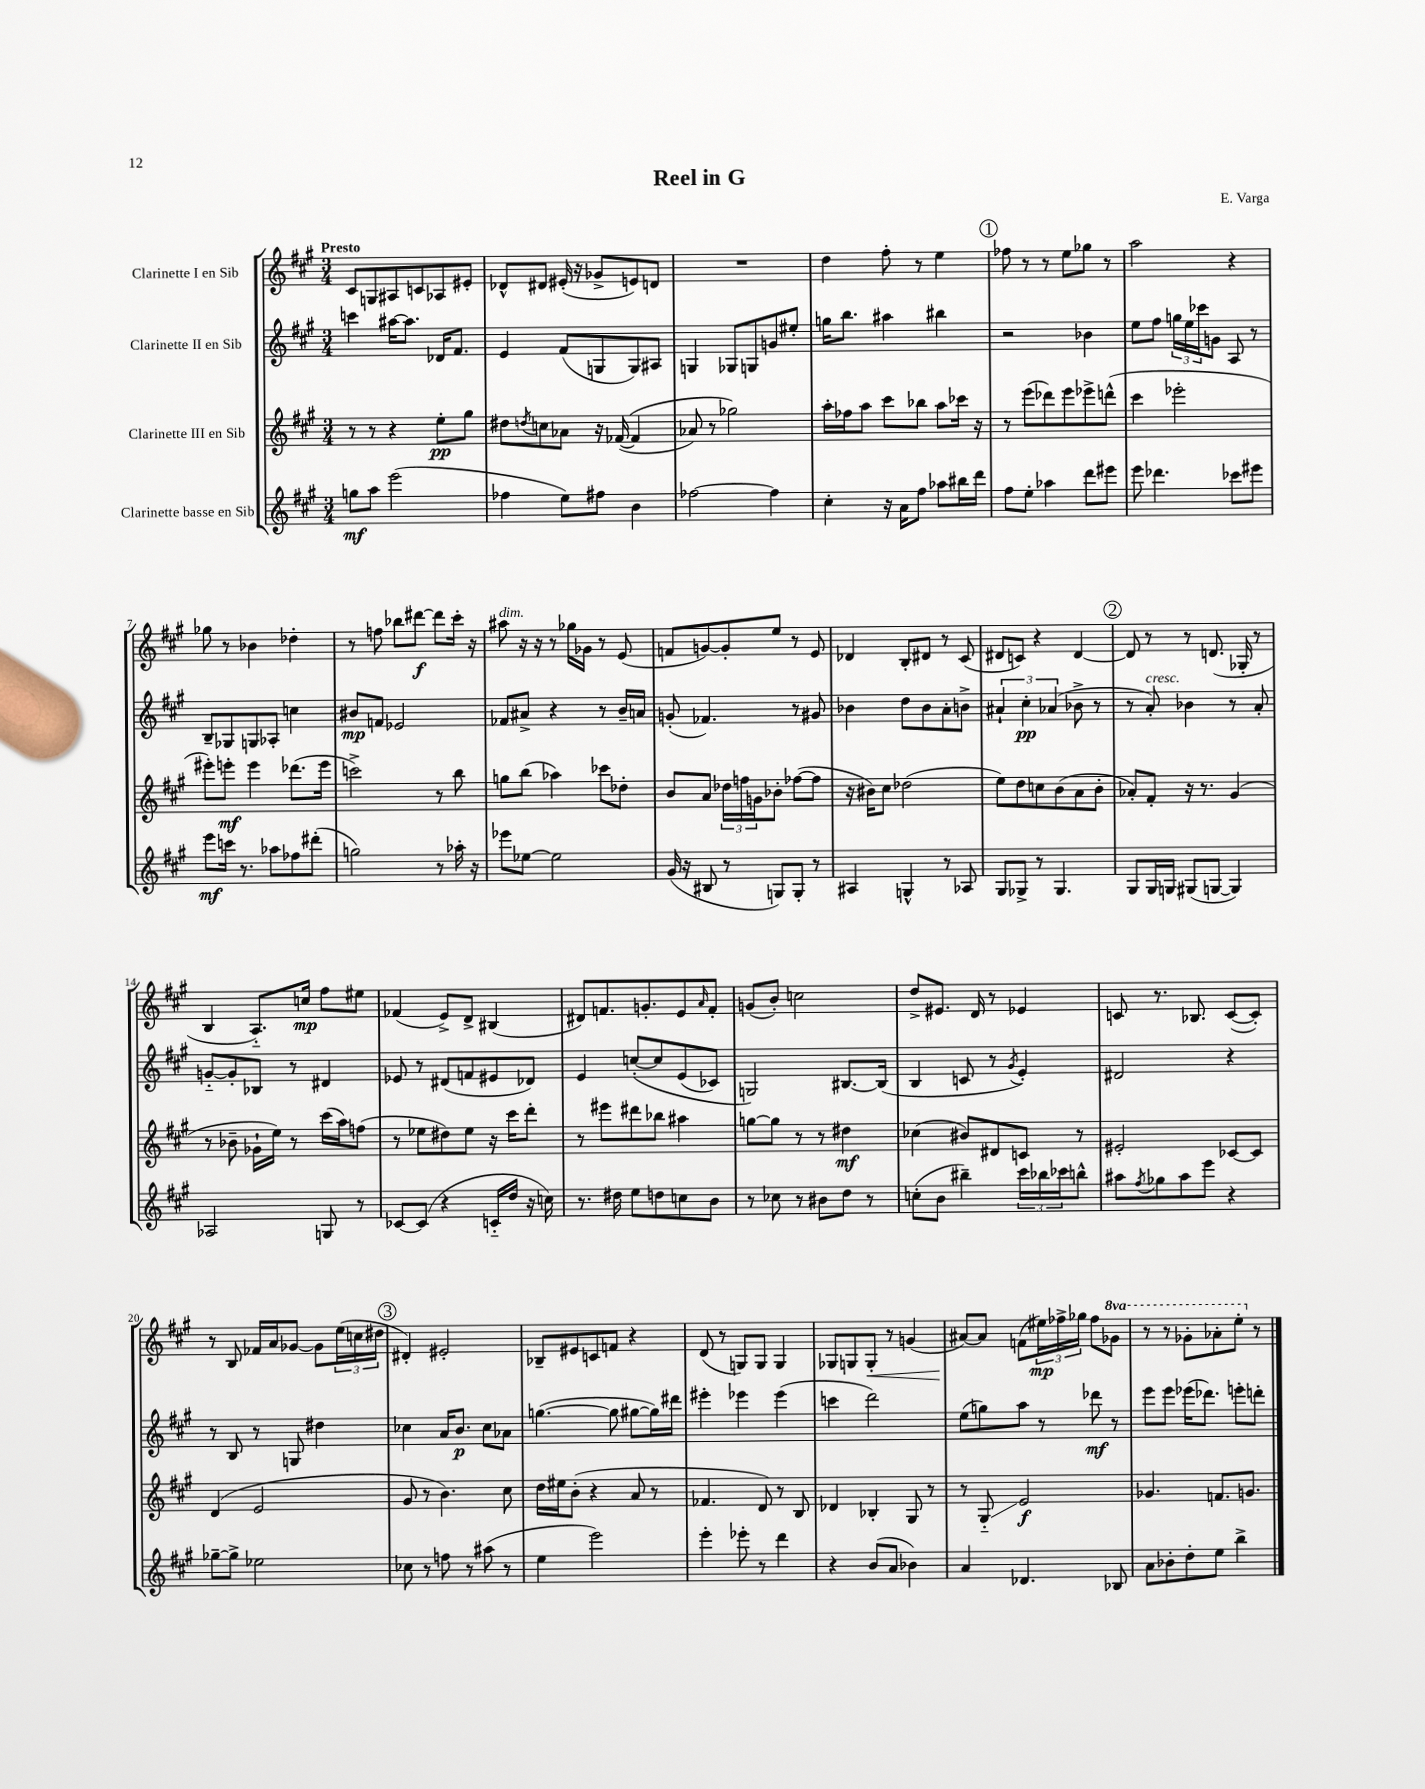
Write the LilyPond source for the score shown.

\header { title = "Reel in G" composer = "E. Varga" }
<<
\new StaffGroup <<
\new Staff = "s0" \with { instrumentName = "Clarinette I en Sib" } {
    \clef treble \key a \major \numericTimeSignature \time 3/4 \set Staff.ottavationMarkups = #ottavation-simple-ordinals \tempo "Presto"
    cis'8 g8 ais8 c'8 aes8 eis'8-. |
    des'8-^ dis'8 eis'16-.( r16 ges'8-> e'8) d'8 |
    R2. |
    d''4 fis''8-. r8 e''4 |
    \mark \markup { \circle "1" } fes''8 r8 r8 e''8 ges''8 r8 |
    a''2 r4 |
    ges''8 r8 bes'4 des''4-. |
    r8 f''8 bes''8 dis'''8~\f dis'''8 cis'''16-. r16 |
    ais''8^\markup { \italic "dim." } r16 r16 r8 ges''16 ges'16 r8 e'8( |
    f'8 g'8~) g'8-. e''8 r8 e'8 |
    des'4 b8-. dis'8 r8 cis'8( |
    dis'8 c'8) r4 dis'4~ |
    \mark \markup { \circle "2" } dis'8 r8 r8 d'8.( ges16-. r8 |
    b4 a8.-_) c''16\mp fis''8 eis''8 |
    fes'4( e'8->) d'8-> bis4( |
    dis'8) f'8. g'8.-. e'8 \grace { a'16 } f'8-. |
    g'8( b'8-.) c''2 |
    d''8-> eis'8. d'16 r8 ees'4 |
    c'8 r8. bes8. c'8~( c'8-.) |
    r8 b8 fes'16 a'16 ges'8~ ges'8 \tuplet 3/2 { e''16( c''16 dis''16 } |
    \mark \markup { \circle "3" } dis'4-.) eis'2-. |
    bes8-- eis'8 c'8 f'8 r4 |
    d'8( r8 g8) g8 g4 |
    ges8 g8 g8-.\< r8 g'4( |
    ais'8~\!) ais'8 f'8( \tuplet 3/2 { eis''16\mp) fes''16-> ges''16 } fes''8 \ottava #1 ges''!8 |
    r8 r8 ges''8-. aes''8-. e'''8-. \ottava #0 r8 \bar "|." |
}
\new Staff = "s1" \with { instrumentName = "Clarinette II en Sib" } {
    \clef treble \key a \major \numericTimeSignature \time 3/4
    c'''4 ais''16~ ais''8. des'16 fis'8. |
    e'4 fis'8( g8 g8) ais8 |
    g4 ges8 g8 g'8 eis''8-. |
    g''16 b''8. ais''4 bis''4 |
    \mark \markup { \circle "1" } r2 bes'4 |
    e''8 fis''8 \tuplet 3/2 { g''16 e''16 ces'''16 } g'8 a8 r8 |
    b8-- ges8 g8 aes8-. c''4 |
    bis'8\mp f'8 ees'2 |
    fes'8 ais'8-> r4 r8 b'16-- a'16 |
    g'8-.( fes'4.) r8 gis'8 |
    bes'4 d''8 bes'8 a'8-. b'8-> |
    \tuplet 3/2 { ais'4-! cis''4-.\pp aes'4( } bes'8-> r8 |
    \mark \markup { \circle "2" } r8 a'8-.^\markup { \italic "cresc." }) bes'4 r8 a'8-. |
    g'8~-_ g'8-. bes8 r8 dis'4 |
    ees'8 r8 dis'8( f'8 eis'8 des'8) |
    e'4 c''8~-.\( c''8 e'8( ces'8) |
    g2\) bis8.~ bis16( |
    b4 c'8 r8 \acciaccatura { gis'8 } e'4-.) |
    dis'2 r4 |
    r8 b8 r8 g8 dis''4 |
    \mark \markup { \circle "3" } ces''4 a'16 b'8.\p ces''8 aes'8 |
    g''4.~( g''8 gis''8~ gis''16) dis'''16 |
    eis'''4-. ees'''4 ees'''4( |
    c'''4 d'''2) |
    e''8( g''8) a''8 r8 des'''8\mf r8 |
    e'''8 e'''8 ees'''16( des'''8.) e'''8-. d'''8-. \bar "|." |
}
\new Staff = "s2" \with { instrumentName = "Clarinette III en Sib" } {
    \clef treble \key a \major \numericTimeSignature \time 3/4
    r8 r8 r4 e''8-.\pp gis''8 |
    dis''8 \acciaccatura { d''8 } c''8 aes'8 r16 fes'16~(\( fes'4 |
    aes'8) r8 ges''2\) |
    a''16-. fes''16 a''8 cis'''8 bes''8 a''8 ces'''16 r16 |
    \mark \markup { \circle "1" } r8 e'''8( des'''8) e'''8 ees'''8-> d'''8-^( |
    cis'''4 ees'''2-. |
    eis'''8-.) e'''8-.\mf e'''4 des'''8.( e'''16 |
    c'''2->) r8 b''8 |
    g''8 b''8( aes''4) ces'''8 des''8-. |
    b'8 a'8 \tuplet 3/2 { des''16 f''16 g'16 } bes'8-. fes''8~( fes''8 |
    r16 bis'16) cis''8 des''2( |
    e''8) d''8 c''8 b'8( a'8 b'8-. |
    \mark \markup { \circle "2" } aes'8-.) fis'8-. r16 r8. gis'4( |
    r8 bes'8-- ges'16-! e''16) r8 cis'''16( a''16) f''8( |
    r8 ees''8 dis''8) ees''8 r16 cis'''16 d'''8-. |
    r8 eis'''8 dis'''8 bes''8 ais''4 |
    g''8~ g''8 r8 r8 dis''4\mf |
    ces''4( bis'8) dis'8 c'8 r8 |
    eis'2-. ces'8~ ces'8 |
    d'4( e'2 |
    \mark \markup { \circle "3" } gis'8 r8 b'4.) cis''8 |
    d''16 eis''16 b'8-.( r4 a'8 r8 |
    fes'4. d'8) r8 b8 |
    des'4 bes4-. gis8 r8 |
    r8 gis8-_\glissando e'2\f |
    ges'4. f'8. g'8. \bar "|." |
}
\new Staff = "s3" \with { instrumentName = "Clarinette basse en Sib" } {
    \clef treble \key a \major \numericTimeSignature \time 3/4
    g''8\mf a''8 e'''2( |
    fes''4 e''8) fis''8 b'4 |
    fes''2~ fes''4 |
    cis''4-. r16 a'16 fis''8 aes''8 bis''16 d'''16 |
    \mark \markup { \circle "1" } fis''8 e''8-. aes''4 d'''8 eis'''8 |
    e'''8 des'''4. ces'''8 eis'''8 |
    e'''8\mf c'''16 r8. aes''8 fes''8 dis'''8-.( |
    g''2) r8 aes''16-. r16 |
    ees'''8 ees''8~ ees''2 |
    gis'16( r16 bis8 r8 g8) g8-. r8 |
    ais4 g4-^ r8 aes8 |
    gis8 ges8-> r8 ges4. |
    \mark \markup { \circle "2" } gis8 gis16 g16 gis8( g8~ g4) |
    aes2 g8 r8 |
    ces'8~ ces'8( r4 c'16-_ d''16 r16 c''16) |
    r8. dis''16 e''8 d''8 c''8 b'8 |
    r8 ces''8 r8 bis'8 d''8 r8 |
    c''8-.( b'8 bis''4--) \tuplet 3/2 { cis'''16 bes''16 ces'''16 } b''8-^ |
    ais''8 \acciaccatura { fis''8 } ges''8 ais''8 e'''8 r4 |
    ges''8~-- ges''8-> ees''2 |
    \mark \markup { \circle "3" } ces''8 r8 f''8 r8 ais''8( r8 |
    e''4 e'''2) |
    e'''4-. ees'''8-. r8 d'''4 |
    r4 b'8( a'8 bes'4) |
    a'4 des'4. bes8 |
    a'8 bes'8-. d''8-. e''8 b''4-> \bar "|." |
}
>>
>>
